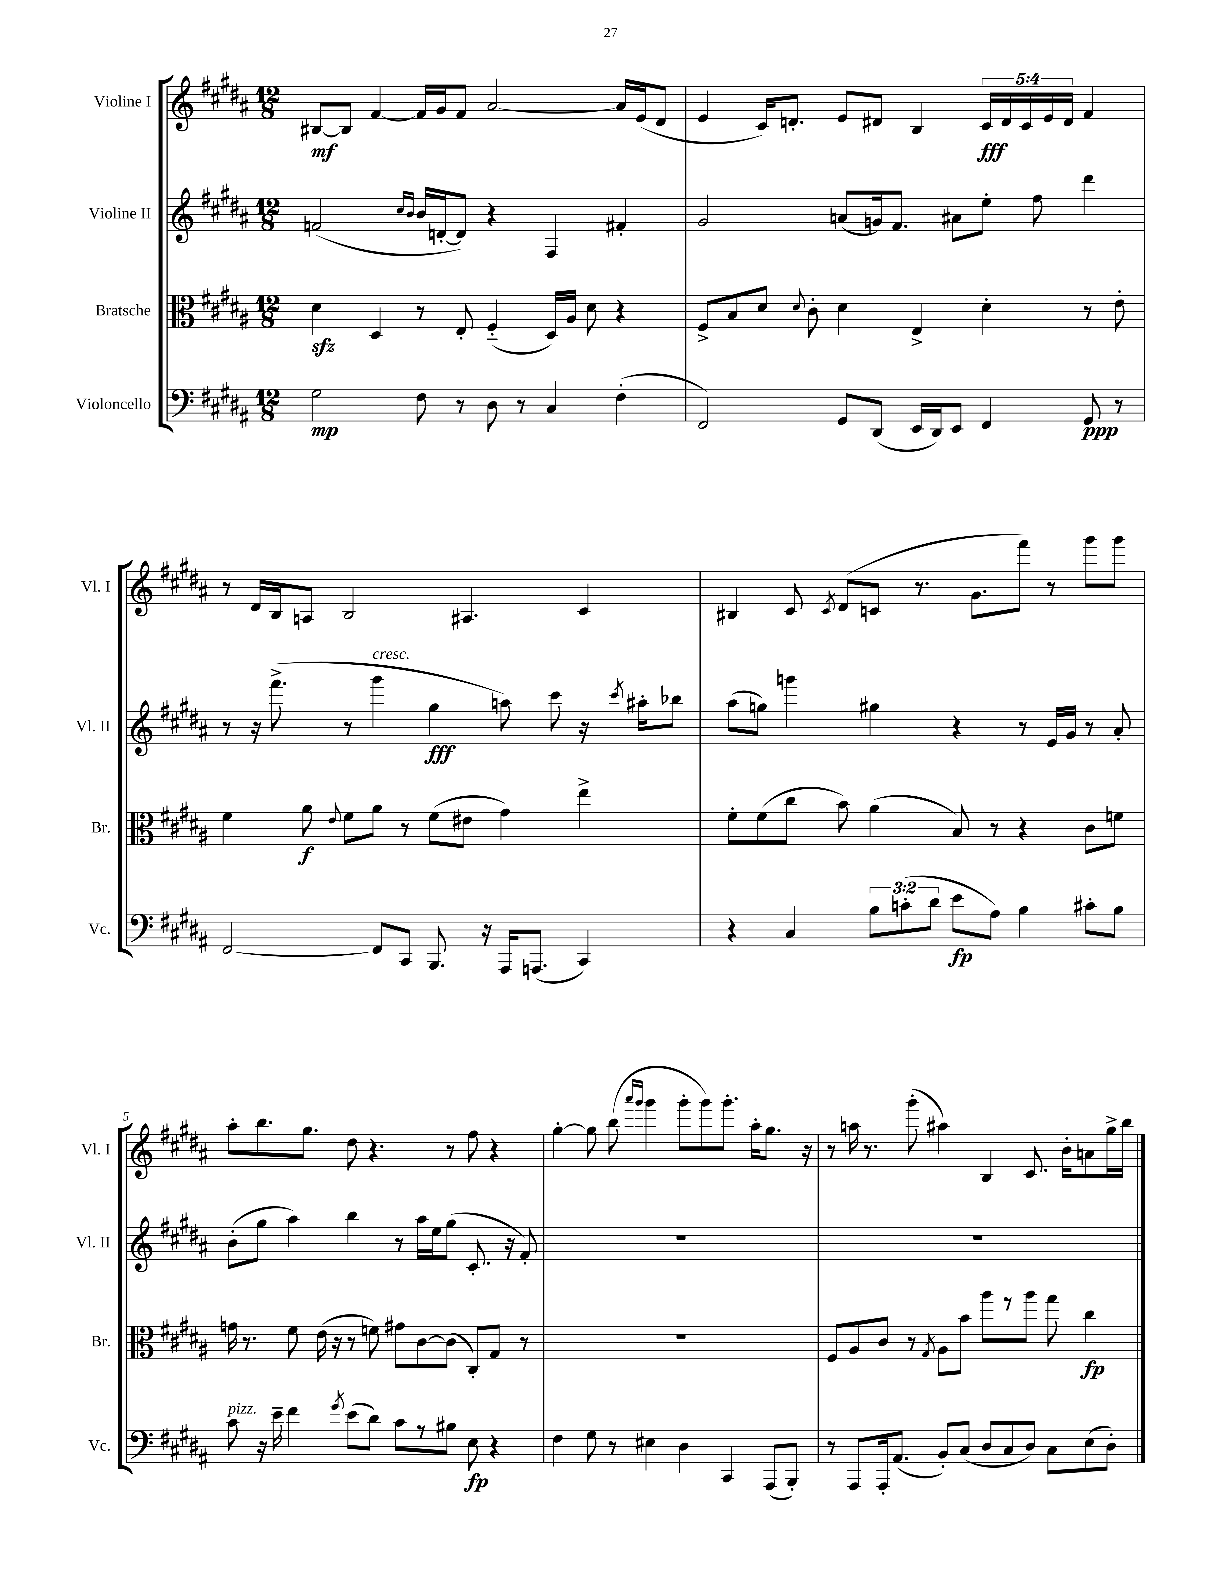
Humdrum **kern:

**kern	**kern	**kern	**kern
*staff4	*staff3	*staff2	*staff1
*clefF4	*clefC3	*clefG2	*clefG2
*k[f#c#g#d#a#]	*k[f#c#g#d#a#]	*k[f#c#g#d#a#]	*k[f#c#g#d#a#]
*M12/8	*M12/8	*M12/8	*M12/8
2G#	4d#	(2f	[8B#
.	.	.	8B#]
.	4D#	.	[4f#
.	.	16qqcc#	.
.	.	16qqb	.
8F#	8r	16b	16f#]
.	.	[16d'	16g#
8r	8E'	8d])	8f#
8D#	(4F#'~	4r	[2a#
8r	.	.	.
4C#	16D#)	4F#	.
.	16A#	.	.
.	8d#	.	.
(4F#'	4r	4f#'	16a#]
.	.	.	(16e
.	.	.	8d#
=	=	=	=
2FF#)	8F#^	2g#	4e
.	8B	.	.
.	8d#	.	16c#)
.	.	.	8.d'
.	8qqd#	.	.
.	8c#'	.	.
8GG#	4d#	(8a	8e
(8DD#	.	16g)	8d#
.	.	8.f#	.
16EE	4E^	.	4B
16DD#)	.	.	.
8EE	.	8a#	.
4FF#	4d#'	8ee'	20c#
.	.	.	20d#
.	.	.	20c#
.	.	8ff#	.
.	.	.	20e
.	.	.	20d#
8GG#	8r	4ddd#	4f#
8r	8e'	.	.
=	=	=	=
[2FF#	4f#	8r	8r
.	.	16r	16d#
.	.	(8.fff#^	16B
.	8a#	.	8A
.	8qqe	.	.
.	8f#	8r	2B
8FF#]	8a#	4ggg#	.
8CC#	8r	.	.
8.BBB	(8f#	4gg#	.
.	8e#	.	4.A#
16r	.	.	.
16AAA#	4g#)	8aa)	.
(8.AAA	.	.	.
.	.	8ccc#	.
4CC#)	4ee^	16r	4c#
.	.	8qccc#	.
.	.	16aa#'	.
.	.	8bb-	.
=	=	=	=
4r	8f#'	(8aa#	4B#
.	(8f#	8gg)	.
4C#	8cc#	4ggg	8c#
.	.	.	8qc#
.	8b)	.	(8d#
12B	(4a#	4gg#	8c
(12c'	.	.	.
.	.	.	8.r
12d#	.	.	.
8e	8B)	4r	.
.	.	.	8.g#
8A#)	8r	.	.
4B	4r	8r	8fff#)
.	.	16e	8r
.	.	16g#	.
8c#'	8c#	8r	8ggg#
8B	8f	8a#'	8ggg#
=	=	=	=
8c#	16g	(8b'	8aa#'
.	8.r	.	.
16r	.	8gg#	8.bb
16e~	.	.	.
4f#	8f#	4aa#)	.
.	.	.	8.gg#
.	(16e	.	.
.	16r	.	.
8qg#	.	.	.
(8e	8r	4bb	8dd#
8d#)	8f)	.	4.r
8c#	8g#	8r	.
8r	[8c#	16aa#	.
.	.	16ee	.
8B#	(8c#]	(8gg#	8r
8E	8C#')	8.c#'	8ff#
4r	8G#	.	4r
.	.	16r	.
.	8r	8f#')	.
=	=	=	=
4F#	1.r	1.r	[4gg#'
8G#	.	.	8gg#]
8r	.	.	(8bb
.	.	.	16qqaaa#
.	.	.	16qqggg#
4E#	.	.	4ggg#
4D#	.	.	8ggg#'
.	.	.	8ggg#)
4CC#	.	.	8.ggg#'
.	.	.	16aa#'
(8AAA#	.	.	8.gg#
8BBB')	.	.	.
.	.	.	16r
=	=	=	=
8r	8F#	1.r	8r
8AAA#	8A#	.	16aa
.	.	.	8.r
16AAA#'	8c#	.	.
(8.AA#	.	.	.
.	8r	.	(8ggg#'
.	8qG#	.	.
8BB')	8A#	.	4aa#)
(8C#	8b	.	.
8D#	8aa#	.	4B
8C#	8r	.	.
8D#)	8aa#	.	8.c#
8C#	8gg#	.	.
.	.	.	16b'
(8E	4cc#	.	8a
8D#')	.	.	16gg#^
.	.	.	16bb
==	==	==	==
*-	*-	*-	*-
